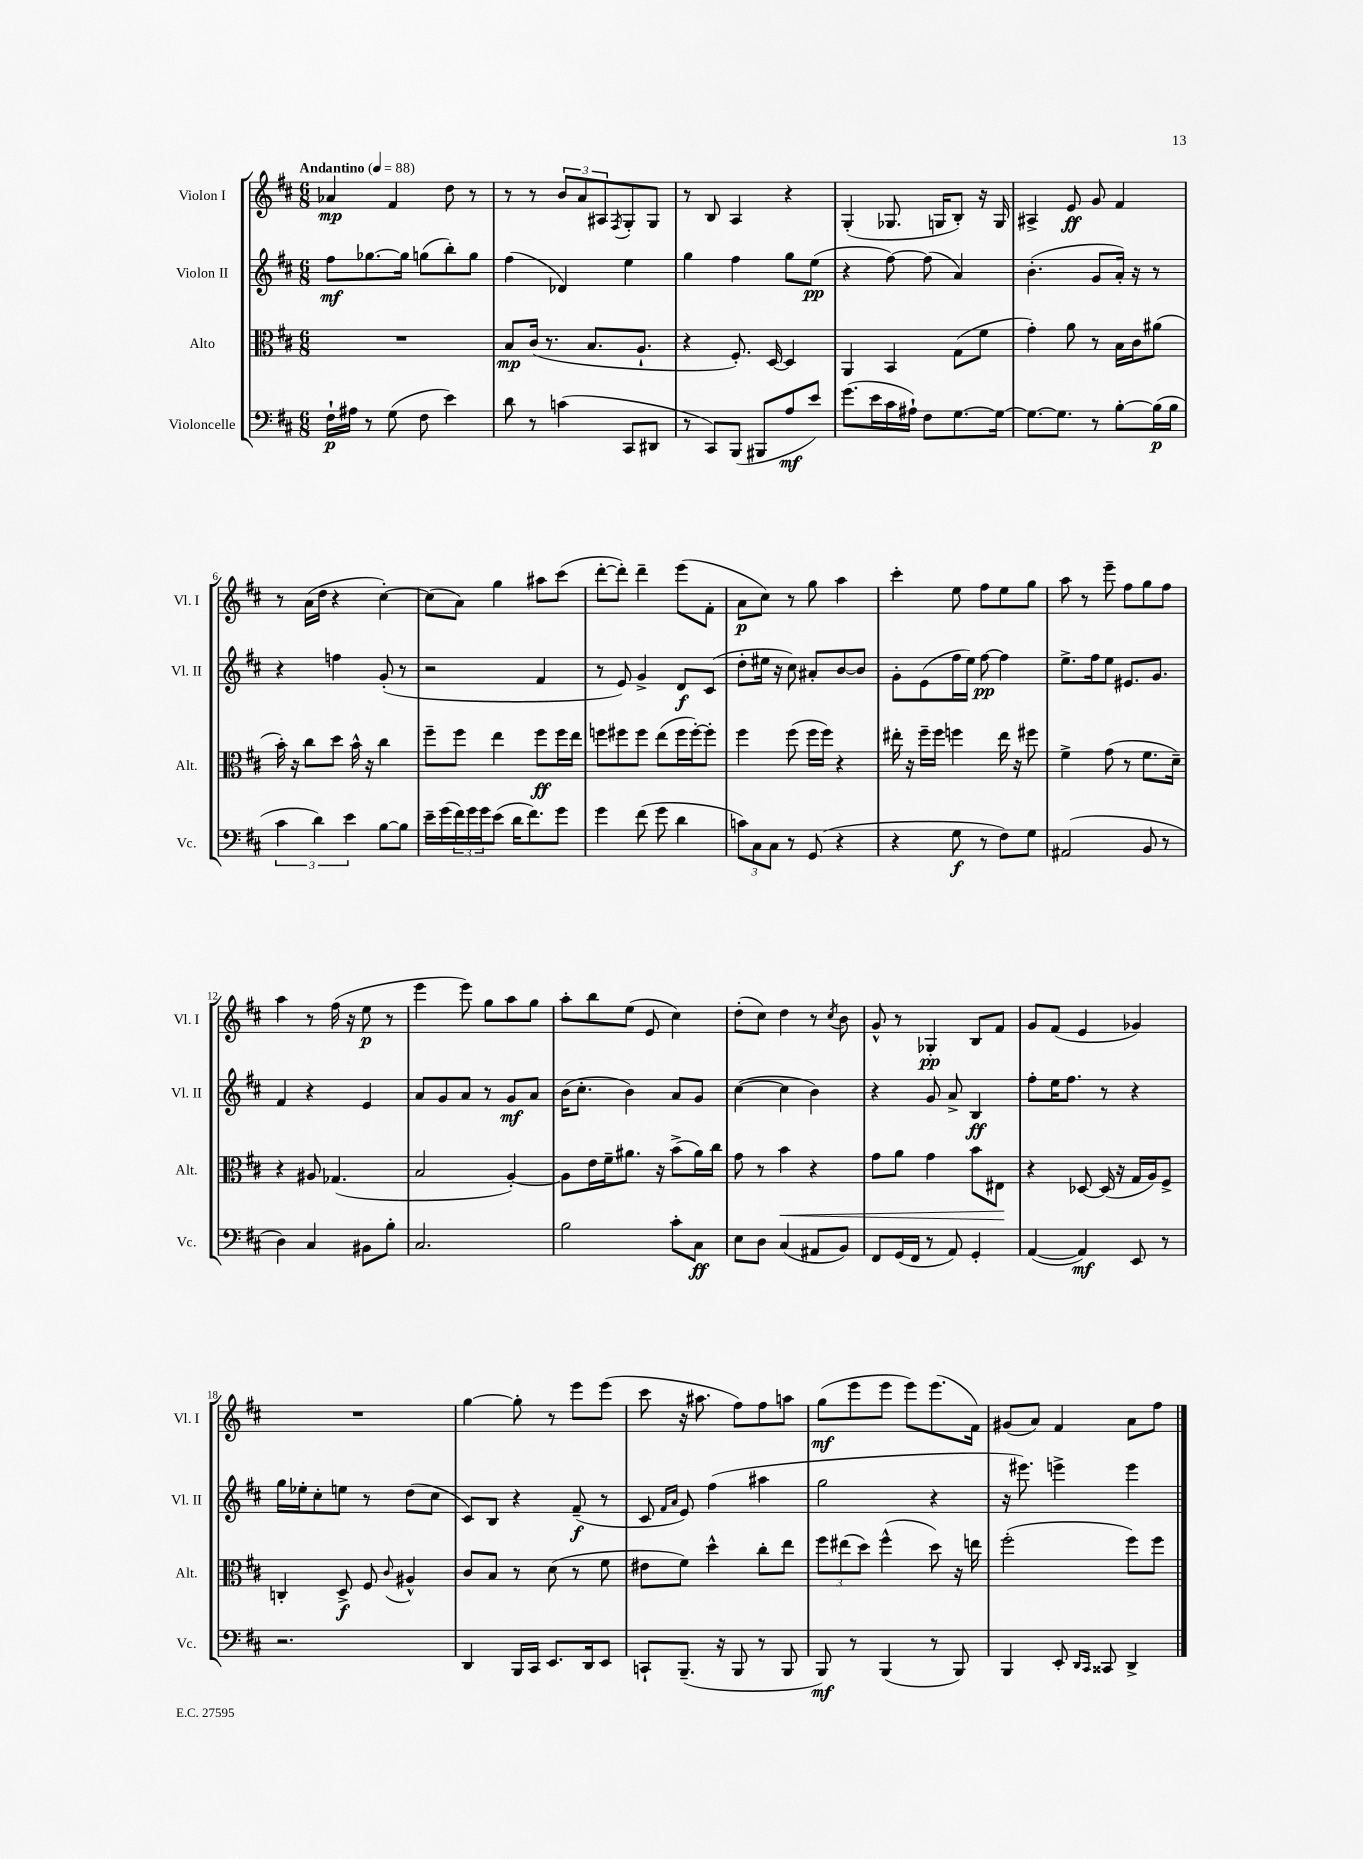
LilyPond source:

<<
\new StaffGroup <<
\new Staff = "s0" \with { instrumentName = "Violon I" shortInstrumentName = "Vl. I" } {
    \clef treble \key d \major \numericTimeSignature \time 6/8 \tempo "Andantino" 4 = 88
    aes'4\mp fis'4 d''8 r8 |
    r8 r8 \tuplet 3/2 { b'8 a'8 ais8 } \acciaccatura { fis8 } g8-. g8 |
    r8 b8 a4 r4 |
    g4-.( ges8. g16 b8-.) r16 g16 |
    ais4-> e'8\ff g'8 fis'4 |
    r8 a'16( d''16 r4 cis''4~-.) |
    cis''8( a'8) g''4 ais''8 cis'''8( |
    d'''8~-. d'''8-.) d'''4-- e'''8( fis'8-. |
    a'8\p cis''8) r8 g''8 a''4 |
    cis'''4-. e''8 fis''8 e''8 g''8 |
    a''8 r8 e'''8-- fis''8 g''8 fis''8 |
    a''4 r8 fis''16( r16 e''8\p r8 |
    e'''4 e'''8) g''8 a''8 g''8 |
    a''8-. b''8 e''8( e'8 cis''4) |
    d''8-.( cis''8) d''4 r8 \acciaccatura { cis''8 } b'8 |
    g'8-^ r8 ges4-.\pp b8 fis'8 |
    g'8 fis'8( e'4 ges'4) |
    R2. |
    g''4~ g''8-. r8 e'''8 e'''8( |
    cis'''8 r16 ais''8. fis''8) fis''8 a''8 |
    g''8\mf( e'''8 e'''8 e'''8) e'''8.( fis'16) |
    gis'8( a'8) fis'4 a'8 fis''8 \bar "|." |
}
\new Staff = "s1" \with { instrumentName = "Violon II" shortInstrumentName = "Vl. II" } {
    \clef treble \key d \major \numericTimeSignature \time 6/8
    fis''8\mf ges''8.~ ges''16 g''8( b''8-.) g''8 |
    fis''4( des'4) e''4 |
    g''4 fis''4 g''8 e''8\pp( |
    r4 fis''8~) fis''8( a'4) |
    b'4.-.( g'8 a'16-.) r16 r8 |
    r4 f''4 g'8-.( r8 |
    r2 fis'4 |
    r8 e'8) g'4-> d'8\f cis'8( |
    d''8-. eis''16 r16 cis''8) ais'8-. b'8~ b'8 |
    g'8-. e'8( fis''16 e''16) fis''8~\pp fis''4 |
    e''8.-> fis''16 e''8 eis'8. g'8. |
    fis'4 r4 e'4 |
    a'8 g'8 a'8 r8 g'8\mf a'8 |
    b'16( cis''8.-. b'4) a'8 g'8 |
    cis''4~( cis''4 b'4) |
    r4 g'8 a'8-> b4\ff |
    fis''8-. e''16 fis''8. r8 r4 |
    g''16 ees''16-. cis''8-. e''8 r8 d''8( cis''8 |
    cis'8) b8 r4 fis'8--\f( r8 |
    cis'8 \grace { fis'16 a'16 } e'8) fis''4( ais''4 |
    g''2 r4 |
    r16 eis'''8.) e'''4-> e'''4 \bar "|." |
}
\new Staff = "s2" \with { instrumentName = "Alto" shortInstrumentName = "Alt." } {
    \clef alto \key d \major \numericTimeSignature \time 6/8
    R2. |
    b8\mp cis'16( r8. b8. a8.-! |
    r4 fis8.-.) d16~ d4 |
    a,4 b,4 g8( fis'8 |
    g'4-.) a'8 r8 b16 cis'16 ais'8( |
    b'16-.) r16 cis''8 d''8 b'16-^ r16 cis''4 |
    fis''8-- fis''8 e''4 fis''8\ff fis''16 e''16 |
    f''8 fis''8 fis''8 e''8( fis''16 fis''16~-.) fis''8-. |
    fis''4 fis''8( fis''16 fis''16) r4 |
    eis''16-. r16 fis''16-- fis''16 f''4 eis''16 r16 fis''8 |
    fis'4-> g'8( r8 fis'8. d'16--) |
    r4 ais8 ges4.( |
    b2 a4~-.) |
    a8 e'16 fis'16-- ais'8. r16 b'8->( ais'16) cis''16 |
    g'8 r8 b'4\< r4 |
    g'8 a'8 g'4 b'8 eis8\! |
    r4 des8~ des16( r16 g16 a16) fis8-> |
    c4-. d8->\f fis8 \appoggiatura { cis'8 } ais4-^ |
    cis'8 b8 r8 d'8( r8 fis'8 |
    eis'8 fis'8) d''4-^ cis''8-. e''8 |
    \tuplet 3/2 { fis''8 eis''8( d''8) } fis''4-^( d''8) r16 e''16 |
    fis''2-.( fis''8) fis''8 \bar "|." |
}
\new Staff = "s3" \with { instrumentName = "Violoncelle" shortInstrumentName = "Vc." } {
    \clef bass \key d \major \numericTimeSignature \time 6/8
    fis16-!\p ais16 r8 g8( fis8 e'4) |
    d'8 r8 c'4( cis,8 dis,8 |
    r8 cis,8) b,,8( bis,,8 a8\mf e'8) |
    g'8.( e'16 cis'16 ais16-!) fis8 g8.~ g16~ |
    g8.~ g8. r8 b8~-. b16\p( b16 |
    \tuplet 3/2 { cis'4 d'4) e'4 } b8~ b8 |
    e'16-- g'16( \tuplet 3/2 { fis'16) g'16 g'16 } e'8( d'16 fis'8.) g'8 |
    g'4 fis'8( g'8 d'4 |
    \tuplet 3/2 { c'8) cis8 cis8 } r8 g,8( r4 |
    r4 g8\f r8 fis8) g8 |
    ais,2( b,8 r8 |
    d4) cis4 bis,8 b8-. |
    cis2. |
    b2 cis'8-. cis8\ff |
    e8 d8 cis4( ais,8 b,8) |
    fis,8 g,16( fis,16 r8 a,8) g,4-. |
    a,4~( a,4\mf) e,8 r8 |
    r2. |
    d,4 b,,16 cis,16 e,8. d,16 e,8 |
    c,8-! b,,8.--( r16 b,,8 r8 b,,8 |
    b,,8\mf) r8 b,,4( r8 b,,8) |
    b,,4 e,8-. \grace { d,16 cis,16 } cisis,8 d,4-> \bar "|." |
}
>>
>>
